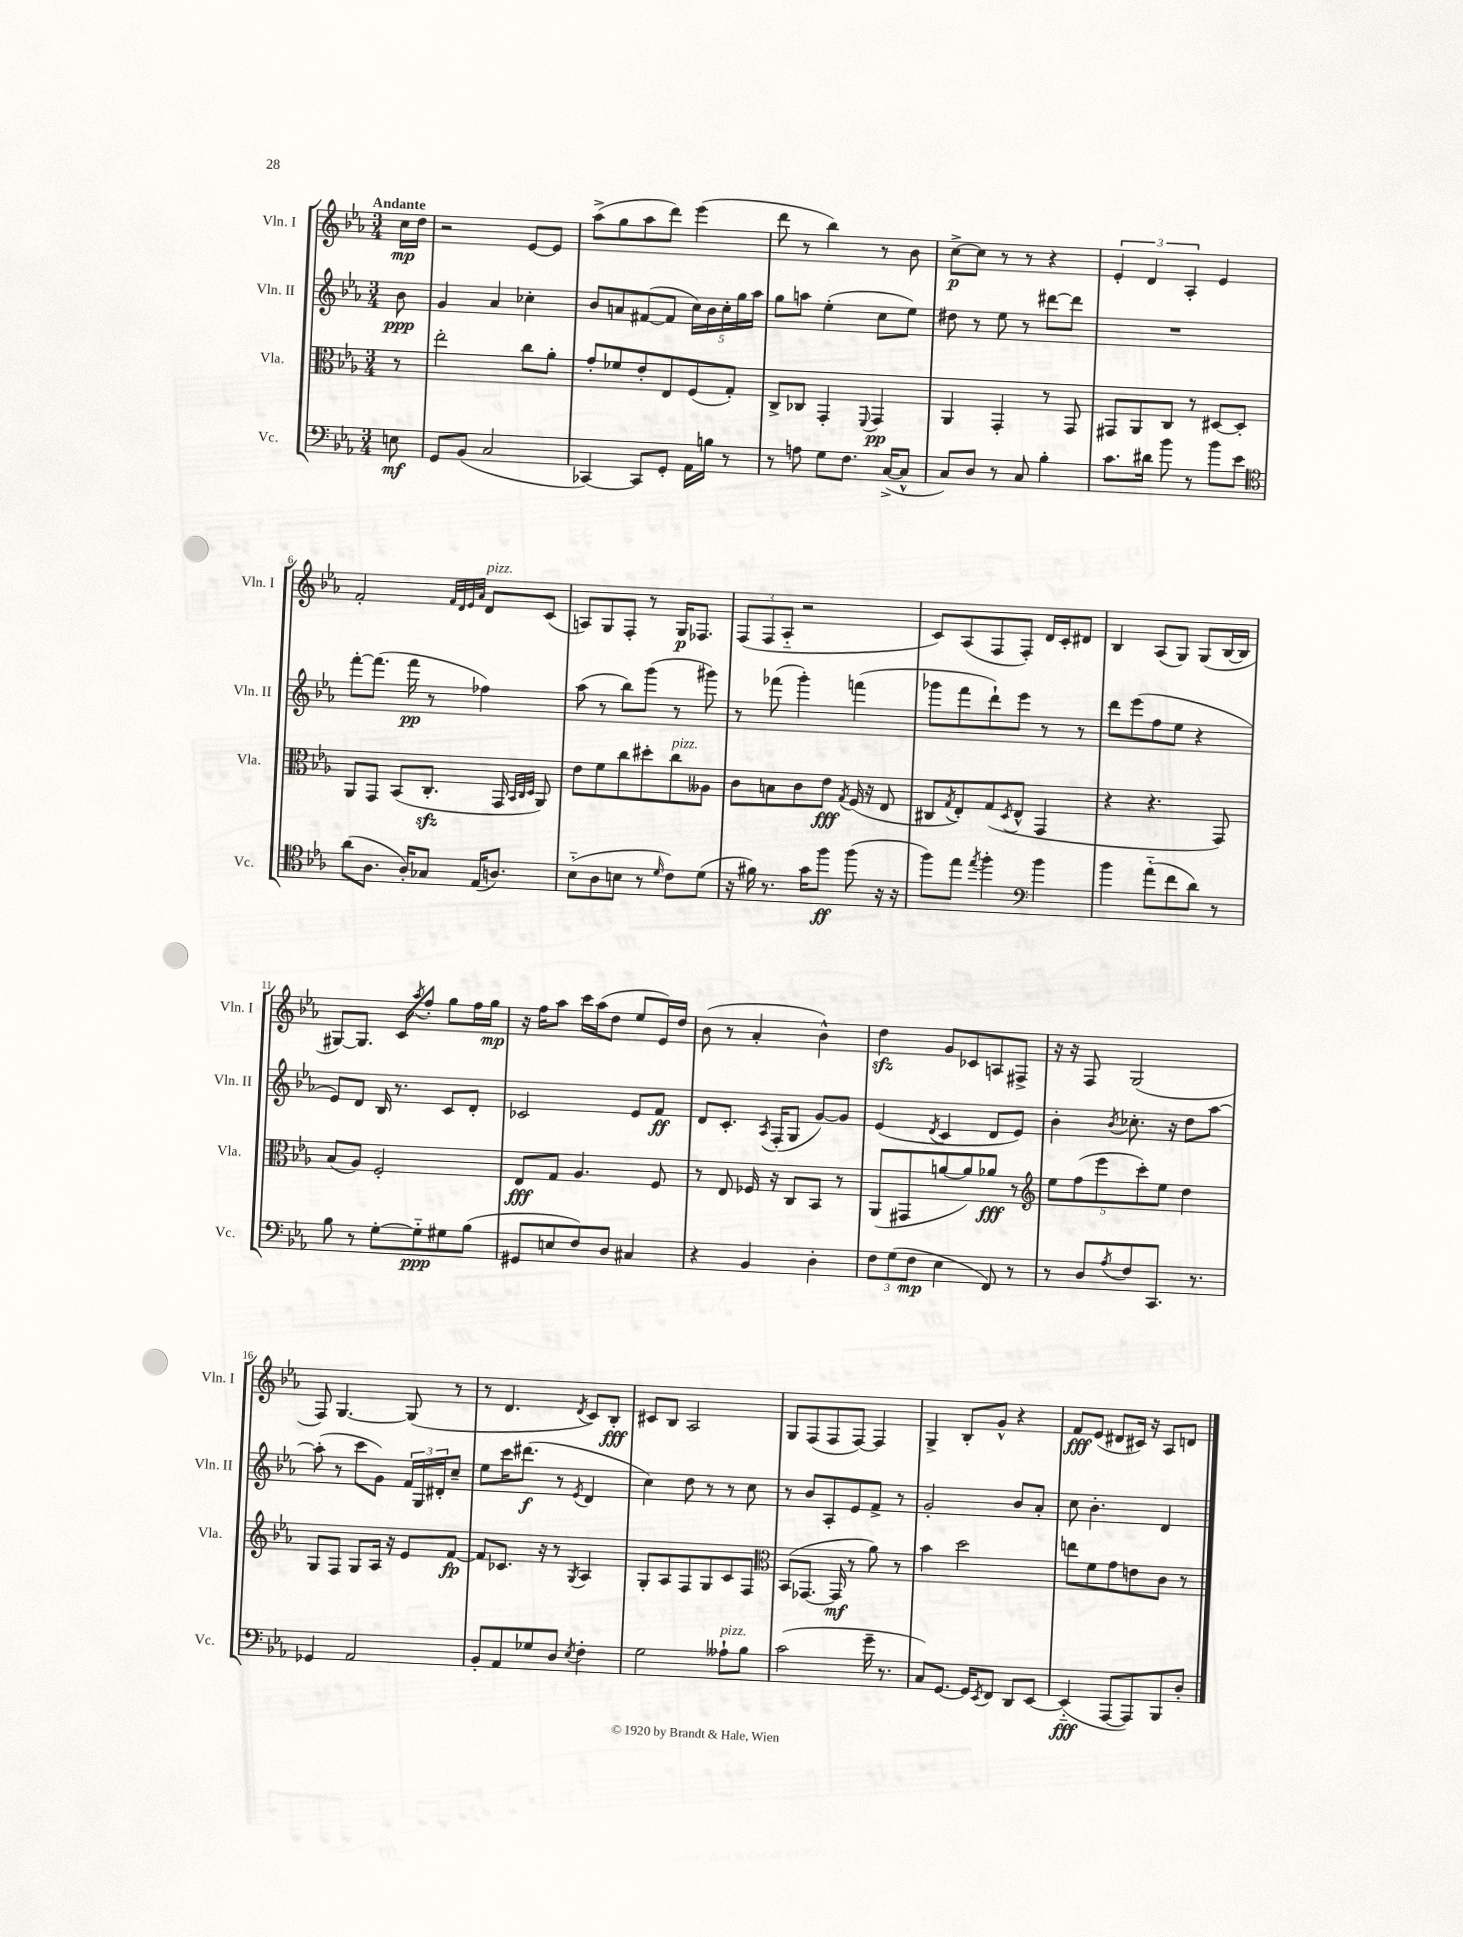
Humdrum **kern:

**kern	**dynam	**kern	**dynam	**kern	**dynam	**kern	**dynam
*part4	*part4	*part3	*part3	*part2	*part2	*part1	*part1
*staff4	*staff4	*staff3	*staff3	*staff2	*staff2	*staff1	*staff1
*I"Vc.	*	*I"Vla.	*	*I"Vln. II	*	*I"Vln. I	*
*I'Vc.	*	*I'Vla.	*	*I'Vln. II	*	*I'Vln. I	*
*clefF4	*	*clefC3	*	*clefG2	*	*clefG2	*
*k[b-e-a-]	*	*k[b-e-a-]	*	*k[b-e-a-]	*	*k[b-e-a-]	*
*M3/4	*	*M3/4	*	*M3/4	*	*M3/4	*
=	=	=	=	=	=	=	=
!	!	!	!	!	!	!LO:TX:a:B:t=Andante	!
8En\	mf	8r	.	8b-\	ppp	16cc\LL	mp
.	.	.	.	.	.	16dd\JJ	.
=1	=1	=1	=1	=1	=1	=1	=1
8GG/L	.	2ee-'\	.	4g/	.	2r	.
(8BB-/J	.	.	.	.	.	.	.
2C/	.	.	.	4a-/	.	.	.
.	.	8cc\L	.	4cc-X'\	.	[8e-/L	.
.	.	8a-'\J	.	.	.	8e-/J]	.
=2	=2	=2	=2	=2	=2	=2	=2
[4CC-X/)	.	8g'/L	.	8b-/L	.	(8aa-^\L	.
.	.	8f-X/	.	8an/	.	8gg\	.
8CC-/L]	.	8e-'/	.	([8f#X/	.	8aa-\	.
8GG'/J	.	8E-/	.	8f#/J]	.	8ddd\J)	.
16AA-\LL	.	(8F/	.	20cc\LL)	.	(4eee-\	.
.	.	.	.	20b-\	.	.	.
16Bn\JJ	.	.	.	.	.	.	.
.	.	.	.	20cc'\	.	.	.
8r	.	8G'/J)	.	.	.	.	.
.	.	.	.	20gg\	.	.	.
.	.	.	.	20aa-\JJ	.	.	.
=3	=3	=3	=3	=3	=3	=3	=3
8r	.	8C^/L	.	8gg\L	.	8ddd\	.
8An\	.	8C-X/J	.	8aan\J	.	8r	.
8G\L	.	4GG'/	.	(4ee-'\	.	4bb-\)	.
8.F\J	.	.	.	.	.	.	.
.	.	8qqFF/	.	.	.	.	.
.	.	4GG/	pp	8cc\L	.	8r	.
([16C^/KL	.	.	.	.	.	.	.
8C^^/J]	.	.	.	8ee-\J)	.	8b-\	.
=4	=4	=4	=4	=4	=4	=4	=4
8C/L)	.	4AA-/	.	8dd#X\	.	[8cc^\L	p
8D/J	.	.	.	8r	.	8cc\J]	.
8r	.	4GG'/	.	8ee-\	.	8r	.
8C/	.	.	.	8r	.	8r	.
4B-'\	.	8r	.	[8ddd#X\L	.	4r	.
.	.	8GG/	.	8ddd#\J]	.	.	.
=5	=5	=5	=5	=5	=5	=5	=5
8.c\L	.	8GG#X/L	.	2.r	.	6e-'/	.
.	.	8AA-/	.	.	.	.	.
.	.	.	.	.	.	6d/	.
16d#X\Jk	.	.	.	.	.	.	.
8b-\	.	8C/J	.	.	.	.	.
.	.	.	.	.	.	6A-'/	.
8r	.	8r	.	.	.	.	.
8b-\L	.	[8D#X/L	.	.	.	4e-/	.
8e-\J	.	8D#'/J]	.	.	.	.	.
!!LO:LB:g=z
=6	=6	=6	=6	=6	=6	=6	=6
*clefC4	*	*	*	*	*	*	*
(8a-\L	.	8AA-/L	.	[8fff'\L	.	2f'/	.
8.A-\J	.	8GG/J	.	(8.fff\J]	.	.	.
.	.	(8BB-/L	.	.	.	.	.
16A-'/KL)	.	.	.	16fff\	pp	.	.
8G-X/J	.	8.Czz'/J	.	8r	.	.	.
.	.	.	.	.	.	32qqf/LLL	.
.	.	.	.	.	.	32qqd/	.
.	.	.	.	.	.	32qqe-/	.
.	.	.	.	.	.	32qqa-/JJJ	.
!	!	!	!	!	!	!LO:TX:a:i:t=pizz.	!
(16E-/KL	.	.	.	4ff-X\)	.	8d/L	.
8.An/J)	.	16GG/	.	.	.	.	.
.	.	32qqBB-/LLL	.	.	.	.	.
.	.	32qqC/	.	.	.	.	.
.	.	32qqD/JJJ	.	.	.	.	.
.	.	8AA-/)	.	.	.	(8c/J	.
=7	=7	=7	=7	=7	=7	=7	=7
(8B-\L	.	8e-\L	.	(8aa-\	.	8An/L)	.
8A-\	.	8f\	.	8r	.	8G/	.
8Bn\J	.	8cc\	.	8bb-\L)	.	8F'/J	.
8r	.	8dd#X'\	.	(8ggg\J	.	8r	.
16qqd/	.	.	.	.	.	.	.
!	!	!LO:TX:a:i:t=pizz.	!	!	!	!	!
8c\L)	.	8cc\	.	8r	.	16G/KL	p
.	.	.	.	.	.	8.F-X/J	.
(8d\J	.	8A--X\J	.	8ggg#X\)	.	.	.
=8	=8	=8	=8	=8	=8	=8	=8
16r	.	8c\L	.	8r	.	(12F/L	.
16f#X\)	.	.	.	.	.	.	.
.	.	.	.	.	.	12F/	.
8.r	.	8Bn\	.	(8fff-X\	.	.	.
.	.	.	.	.	.	12A-/J	.
.	.	8c\	.	4ggg'\)	.	2r	.
16g\KL	.	.	.	.	.	.	.
8ff\J	ff	8e-\J	fff	.	.	.	.
.	.	8qG/	.	.	.	.	.
(8ff\	.	(16F/	.	(4fffn\	.	.	.
.	.	16r	.	.	.	.	.
16r	.	8E-/	.	.	.	.	.
16r	.	.	.	.	.	.	.
=9	=9	=9	=9	=9	=9	=9	=9
8ff\L)	.	8C#X/L	.	8ggg-X\L	.	8c/L)	.
.	.	8qG/	.	.	.	.	.
8ee-\J	.	8E-'/)	.	8fff\	.	(8A-/	.
8qee-/	.	.	.	.	.	.	.
4ff'\	.	(8G/	.	8ddd`\)	.	8F/	.
.	.	8qD/	.	.	.	.	.
.	.	8E-^^/J	.	8eee-\J	.	8F'/J)	.
*clefF4	*	*	*	*	*	*	*
4b-\	.	4GG/	.	8r	.	16d/LL	.
.	.	.	.	.	.	16c'/J	.
.	.	.	.	8r	.	8d#X/J	.
=10	=10	=10	=10	=10	=10	=10	=10
4b-\	.	4r	.	8ddd\L	.	4B-/	.
.	.	.	.	(8eee-\	.	.	.
(8a-\L	.	4.r	.	8ff\	.	(8A-/L	.
8f\	.	.	.	8ee-\J	.	8G/J)	.
8d\J)	.	.	.	4r	.	(8G/L	.
8r	.	8GG/)	.	.	.	[16B-/L	.
.	.	.	.	.	.	16B-/JJ]	.
!!LO:LB:g=z
=11	=11	=11	=11	=11	=11	=11	=11
8B-\	.	(8B-/L	.	8e-/L)	.	[8G#X/L)	.
8r	.	8A-/J)	.	8d/J	.	8.G#/J]	.
[8G'\L	.	2F'/	.	16B-/	.	.	.
.	.	.	.	8.r	.	16c/KL	.
.	.	.	.	.	.	8qaa-/	.
8G\]	ppp	.	.	.	.	8ff'/J	.
8G#X\	.	.	.	8c/L	.	8gg\L	.
(8B-\J	.	.	.	8d'/J	.	16ff\L	.
.	.	.	.	.	.	16gg\JJ	mp
=12	=12	=12	=12	=12	=12	=12	=12
8GG#X/L	.	8E-/L	fff	2c-X/	.	16r	.
.	.	.	.	.	.	16ff\KL	.
8En/	.	8G/J	.	.	.	8aa-\J	.
8F/)	.	4.A-/	.	.	.	16ccc\LL	.
.	.	.	.	.	.	(16aa-\J	.
8D/J	.	.	.	.	.	8dd\J	.
4C#X/	.	.	.	8e-/L	.	8ee-/L	.
.	.	8F/	.	8f/J	ff	16e-/L)	.
.	.	.	.	.	.	16dd/JJ	.
=13	=13	=13	=13	=13	=13	=13	=13
4r	.	8r	.	8d/L	.	(8b-\	.
.	.	8E-/	.	8.c'/J	.	8r	.
4BB-/	.	16F-X/	.	.	.	4a-'/	.
.	.	.	.	8qA-/	.	.	.
.	.	16r	.	(16F'/KL	.	.	.
.	.	8C/L	.	8G/J	.	.	.
4D'\	.	8BB-/J	.	[8g/L)	.	4b-^^\)	.
.	.	8r	.	8g/J]	.	.	.
=14	=14	=14	=14	=14	=14	=14	=14
12F\L	.	(8AA-/L	.	(4e-/	.	4ddzz\	.
(12G\	.	.	.	.	.	.	.
.	.	8GG#X/	.	.	.	.	.
12F\J	mp	.	.	.	.	.	.
.	.	.	.	8qd/	.	.	.
4E-\	.	[8an/	.	4c/	.	8g/L	.
.	.	8a/])	.	.	.	8c-X/	.
8FF/)	.	8a-X/J	fff	8d/L	.	8An/	.
8r	.	8r	.	8e-/J)	.	8F#X^/J	.
=15	=15	=15	=15	=15	=15	=15	=15
*	*	*clefG2	*	*	*	*	*
8r	.	10ee-\L	.	4b-'\	.	16r	.
.	.	.	.	.	.	16r	.
.	.	(10ff\	.	.	.	.	.
8D/L	.	.	.	.	.	8F/	.
.	.	10eee-\	.	.	.	.	.
8qA-/	.	.	.	8qb-/	.	.	.
8F/	.	.	.	8.cc-X'\	.	(2G/	.
.	.	10ccc'\)	.	.	.	.	.
8.CC/J	.	.	.	.	.	.	.
.	.	10ee-\J	.	.	.	.	.
.	.	.	.	16r	.	.	.
.	.	4dd\	.	8dd\L	.	.	.
8.r	.	.	.	.	.	.	.
.	.	.	.	[8aa-\J	.	.	.
!!LO:LB:g=z
=16	=16	=16	=16	=16	=16	=16	=16
4GG-X/	.	8G/L	.	(8aa-'\]	.	8F/)	.
.	.	8F/J	.	8r	.	[4.G/	.
2AA-/	.	8G/L	.	8ccc\L	.	.	.
.	.	16A-/Jk	.	8g\J)	.	.	.
.	.	16r	.	.	.	.	.
.	.	8e-/L	.	24f/LL	.	(8G/]	.
.	.	.	.	24G/	.	.	.
.	.	.	.	24d#X'/J	.	.	.
.	.	[8f/J	fp	8cc~/J	.	8r	.
=17	=17	=17	=17	=17	=17	=17	=17
8BB-'/L	.	8f/L]	.	8ee-\L	.	8r	.
8AA-/	.	8.c-X/J	.	16ccc\K	.	4.d/	.
.	.	.	.	(8.ddd#X\J	f	.	.
8G-X/	.	.	.	.	.	.	.
.	.	16r	.	.	.	.	.
8D/J	.	8r	.	8r	.	.	.
8qE-/	.	8qG/	.	8qe-/	.	8qd/	.
4F'\	.	4A-/	.	4d/	.	8c/L)	.
.	.	.	.	.	.	8B-'/J	fff
=18	=18	=18	=18	=18	=18	=18	=18
2G\	.	8G'/L	.	4cc\)	.	8c#X/L	.
.	.	8A-/	.	.	.	8B-/J	.
.	.	8F/	.	8dd\	.	2A-/	.
.	.	8G/	.	8r	.	.	.
!LO:TX:a:i:t=pizz.	!	!	!	!	!	!	!
8A--X`\L	.	8c/	.	8r	.	.	.
8B-\J	.	8F/J	.	8cc\	.	.	.
=19	=19	=19	=19	=19	=19	=19	=19
*	*	*clefC3	*	*	*	*	*
(2c\	.	(8BB-/L	.	8r	.	8G/L	.
.	.	[8.GG-X/J	.	8b-/L	.	(8F/	.
.	.	.	.	8A-'/	.	8F/	.
.	.	16GG-/]	mf	.	.	.	.
.	.	8r	.	8e-/	.	[8F/J)	.
16g~\	.	8a-\)	.	8f^/J	.	4F/]	.
8.r	.	.	.	.	.	.	.
.	.	8r	.	8r	.	.	.
=20	=20	=20	=20	=20	=20	=20	=20
8C/L)	.	4b-\	.	2g'/	.	4G^/	.
[8.GG/J	.	.	.	.	.	.	.
.	.	2dd\	.	.	.	8B-'/L	.
16GG/KL]	.	.	.	.	.	.	.
8qEE-/	.	.	.	.	.	.	.
8FF/J	.	.	.	.	.	8g^^/J	.
8DD/L	.	.	.	8b-/L	.	4r	.
[8EE-/J	.	.	.	8a-'/J	.	.	.
=21	=21	=21	=21	=21	=21	=21	=21
(4EE-/]	fff	8een\L	.	8cc\	.	8f/L	fff
.	.	8f\	.	4.b-'\	.	(8e-/J	.
[8AAA-/L	.	8g\	.	.	.	8d#X/L	.
8AAA-/])	.	8en\	.	.	.	16c#X/Jk)	.
.	.	.	.	.	.	16r	.
8BBB-/	.	8c\J	.	4d/	.	8A-/L	.
8D'/J	.	8r	.	.	.	8dn/J	.
==	==	==	==	==	==	==	==
*-	*-	*-	*-	*-	*-	*-	*-
